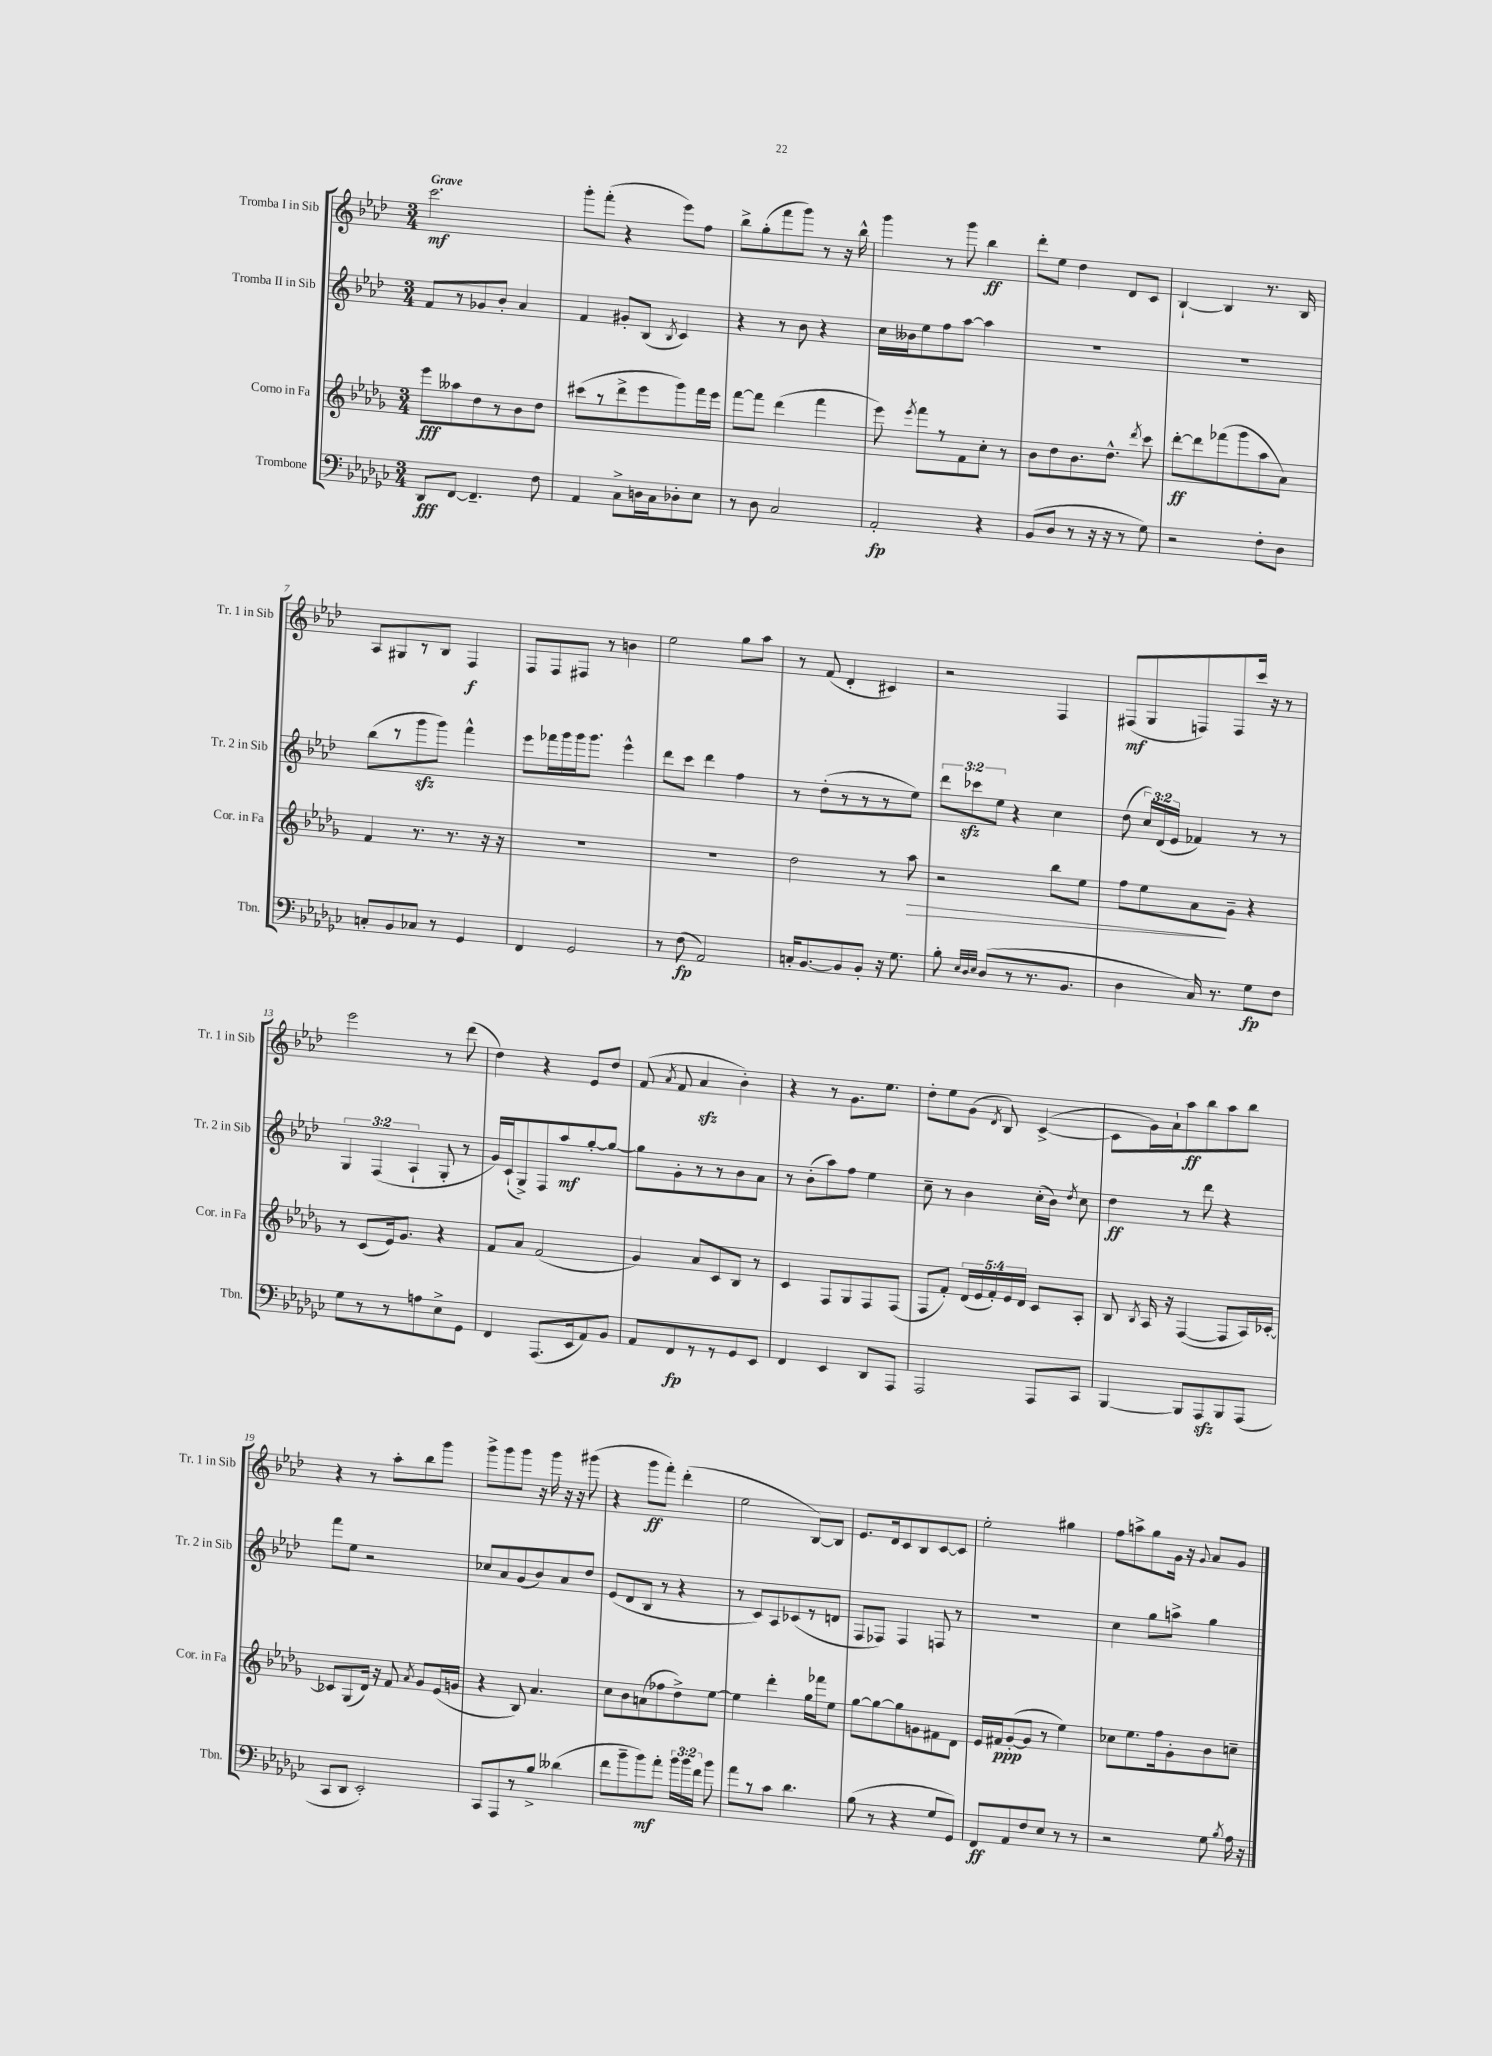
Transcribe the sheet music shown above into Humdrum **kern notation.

**kern	**kern	**kern	**kern
*staff4	*staff3	*staff2	*staff1
*clefF4	*clefG2	*clefG2	*clefG2
*k[b-e-a-d-g-c-]	*k[b-e-a-d-g-]	*k[b-e-a-d-]	*k[b-e-a-d-]
*M3/4	*M3/4	*M3/4	*M3/4
8DD-/L	8eee-\L	8f/L	2.ccc\
[8FF/J	8aa--\	8r	.
4.FF~/]	8dd-\	8g-/	.
.	8r	8b-'/J	.
.	8b-\	4a-/	.
8F\	8dd-\J	.	.
=	=	=	=
4AA-/	(8ccc#\L	4f/	8ggg'\L
.	8r	.	(8fff'\J
8C-^\L	8ddd-^\	8g#'/L	4r
16D\L	8eee-\	(8B-/J	.
16C-\J	.	.	.
.	.	8qB-/	.
8D-'\	8ggg-\)	4c/)	8eee-\L)
8E-\J	16fff\L	.	8ff\J
.	16eee-\JJ	.	.
=	=	=	=
8r	[8fff\L	4r	8bb-^\L
8D-\	8fff\]J	.	(8gg'\
2C-/	(4ddd-\	8r	8fff\
.	.	8b-\	8ggg\J)
.	4fff\	4r	8r
.	.	.	16r
.	.	.	16bb-^^\
=	=	=	=
2AA-'/	8eee-\)	16cc\LL	4ggg\
.	.	16b--\J	.
.	8qeee-/	.	.
.	8fff\L	8ee-\	.
.	8r	8ff\	8r
.	8f\	[8aa-\J	8ggg\
4r	8cc'\J	4aa-\]	4bb-\
.	8r	.	.
=	=	=	=
(8BB-/L	8b-\L	2.r	8ddd-'\L
8D-/J	8dd-\	.	8ee-\J
8r	8.b-\	.	4dd-\
16r	.	.	.
16r	8.dd-^^\J	.	.
8r	.	.	8d-/L
.	8qddd-/	.	.
8G-\)	8ccc\	.	8c/J
=	=	=	=
2r	[8ddd-'\L	2.r	[4B-`/
.	8ddd-\]	.	.
.	(8fff-\	.	4B-/]
.	8ggg-\	.	.
8F'\L	8aa-\	.	8.r
8D-\J	8a-\J)	.	.
.	.	.	16B-/
=	=	=	=
8C'/L	4f/	(8bb-\L	8A-/L
8BB-/	.	8r	8G#/
8C-/J	8.r	8ggg\	8r
8r	.	8ggg\J)	8B-/J
.	8.r	.	.
4GG-/	.	4fff^^\	4F/
.	16r	.	.
.	16r	.	.
=	=	=	=
4FF/	2.r	8eee-\L	8F/L
.	.	16fff-\L	8F/
.	.	16ggg\	.
2GG-/	.	16ggg\J	8F#/J
.	.	8.ggg\J	.
.	.	.	8r
.	.	4eee-^^\	4b\
=	=	=	=
8r	2.r	8ddd-\L	2ee-\
(8F\	.	8ccc\J	.
2AA-/)	.	4ddd-\	.
.	.	4ff\	8gg\L
.	.	.	8aa-\J
=	=	=	=
16C'/LK	2dd-\	8r	8r
[8.BB-/	.	.	.
.	.	(8dd-'\L	(8f/
8BB-/]	.	8r	4d-'/
8BB-'/J	.	8r	.
16r	8r	8r	4c#/)
8.G-\	.	.	.
.	8aa-\	8ee-\J)	.
=	=	=	=
8B-'\	2r	12ddd-\L	2r
.	.	12ccc-\	.
32qqE-/LLL	.	.	.
32qqD-/	.	.	.
32qqE-/JJJ	.	.	.
(8D-/L	.	.	.
.	.	12ee-\J	.
8r	.	4r	.
8.r	.	.	.
.	8bb-\L	4cc\	4F/
8.BB-/J	.	.	.
.	8ee-\J	.	.
=	=	=	=
4D-\	8ff\L	(8dd-\	(8F#/L
.	8ee-\	24cc/LL)	8G/
.	.	(24d-/	.
.	.	24e-/JJ	.
16C-/)	8a-\	4f-/)	8F/)
8.r	.	.	.
.	8g-~\J	.	8F/
8G-\L	4r	8r	16ccc/Jk
.	.	.	16r
8F\J	.	8r	8r
=	=	=	=
8G-\L	8r	6G/	2eee-\
8r	(8c/L	.	.
.	.	(6F/	.
8r	16e-/k)	.	.
.	8.g-/J	.	.
.	.	6A-`/	.
8A\	.	.	.
8E-^\	4r	8G'/	8r
8GG-\J	.	8r	(8ddd-\
=	=	=	=
4FF/	8f/L	16g/LL)	4dd-\)
.	.	(16c`/J	.
.	8a-/J	8G^/)	.
(8.AAA-/L	(2f/	8F/	4r
.	.	8aa-/	.
16EE-/k	.	.	.
8AA-/)	.	[8gg'/	8e-/L
8BB-/J	.	8gg/_J	8dd-/J
=	=	=	=
8AA-/L	4g-/)	8gg\]L	(8f/
.	.	.	8qa-/
8FF/	.	8g'\	8f/
8r	8a-/L	8r	4a-/
8r	8c/	8r	.
8GG-/	8B-/J	8b-\	4b-'\)
8EE-/J	8r	8a-\J	.
=	=	=	=
4FF/	4c/	8r	4r
.	.	(8b-'\L	.
4EE-/	8F/L	8aa-\)	8r
.	8G-/	8ff\J	8.g\L
8DD-/L	8F/	4ee-\	.
.	.	.	8.ee-\J
8AAA-/J	(8F/J	.	.
=	=	=	=
2AAA-/	8F/L	8cc~\	8dd-'\L
.	8f'/J)	8r	8ee-\
.	(20d-/LL	4b-\	(8g\J
.	20e-/	.	.
.	20f'/)	.	.
.	.	.	8qd-/
.	.	.	8B-/)
.	20e-/	.	.
.	20d-/JJ	.	.
8AAA-/L	8c/L	(16cc'\LL	([4c^/
.	.	16b-\JJ)	.
.	.	8qdd-/	.
8CC-/J	8A-'/J	8cc\	.
=	=	=	=
[4BBB-/	8B-/	4dd-\	8c\]L
.	8qB-/	.	.
.	16A-/	.	16g\L)
.	16r	.	16a-`\J
8BBB-/]L	([4F/	8r	8aa-\
8AAA-/	.	8ddd-\	8bb-\
8BBB-/	8F/]L	4r	8aa-\
(8AAA-/J	16A-/L)	.	8bb-\J
.	[16c-'/JJ	.	.
=	=	=	=
8CC-/L	8c-/]L	8fff\L	4r
8DD-/J	(8G-/	8ee-\J	.
2EE-'/)	16d-/Jk)	2r	8r
.	16r	.	.
.	8f/	.	8aa-'\L
.	8qa-/	.	.
.	8g-/L	.	8bb-\
.	(16e-/L	.	8ggg\J
.	16g/JJ	.	.
=	=	=	=
8CC-/L	4r	8cc-/L	8ggg^\L
8AAA-/	.	8a-/	8ggg\
8r	8B-/)	(8g/	8ggg\J
8B-^/J	4.a-/	8b-/)	16r
.	.	.	16ggg\
(4d--\	.	8a-/	16r
.	.	.	16r
.	.	8dd-/J	(8ggg#\
=	=	=	=
8f\L	8cc\L	(8e-/L	4r
8b-~\	8b-\	8d-/	.
8b-\)	(8a\	8B-/J	8ggg\L
8a-'\J	8ff-\	8r	8fff'\J)
24b-\LL	8dd-^\)	4r	(4ddd-'\
24b-\	.	.	.
24f\JJ	.	.	.
8b-\	[8ee-\J	.	.
=	=	=	=
8a-\L	4ee-\]	8r	2ee-\
8r	.	8c/L)	.
8c-\J	4ddd-'\	8A-/	.
4.d-\	.	(8c-/	.
.	16gg-\LL	8r	[8B-/L)
.	16fff-\J	.	.
.	8ee-\J	8d/J	8B-/]J
=	=	=	=
(8B-\	[8gg-\L	8F/L	8.e-/L
8r	8gg-\_	8F-/J)	.
.	.	.	16d-/k
4r	8gg-\]	4F-/	8c/
.	8g\	.	8B-/
8G-/L	8f#\	8F/	[8c/
8GG-/J)	8d-\J	8r	8c/]J
=	=	=	=
8FF/L	16e-/LL	2.r	2ee-'\
.	16f#/J	.	.
8AA-/	([8g-'/	.	.
8F/	8g-/]J	.	.
8E-/J	8r	.	.
8r	4ee-\)	.	4gg#\
8r	.	.	.
=	=	=	=
2r	8cc-\L	4cc\	8ff\L
.	8.ee-\	.	8aa^\
.	.	8gg\L	8gg\
.	16ff\k	.	.
.	8g-'\	8aa^\J	16g\Jk
.	.	.	16r
.	.	.	8qqg/
8G-\	8b-\	4gg\	8a-/L
8qB-/	.	.	.
16A-\	8cc~\J	.	8g/J
16r	.	.	.
==	==	==	==
*-	*-	*-	*-
